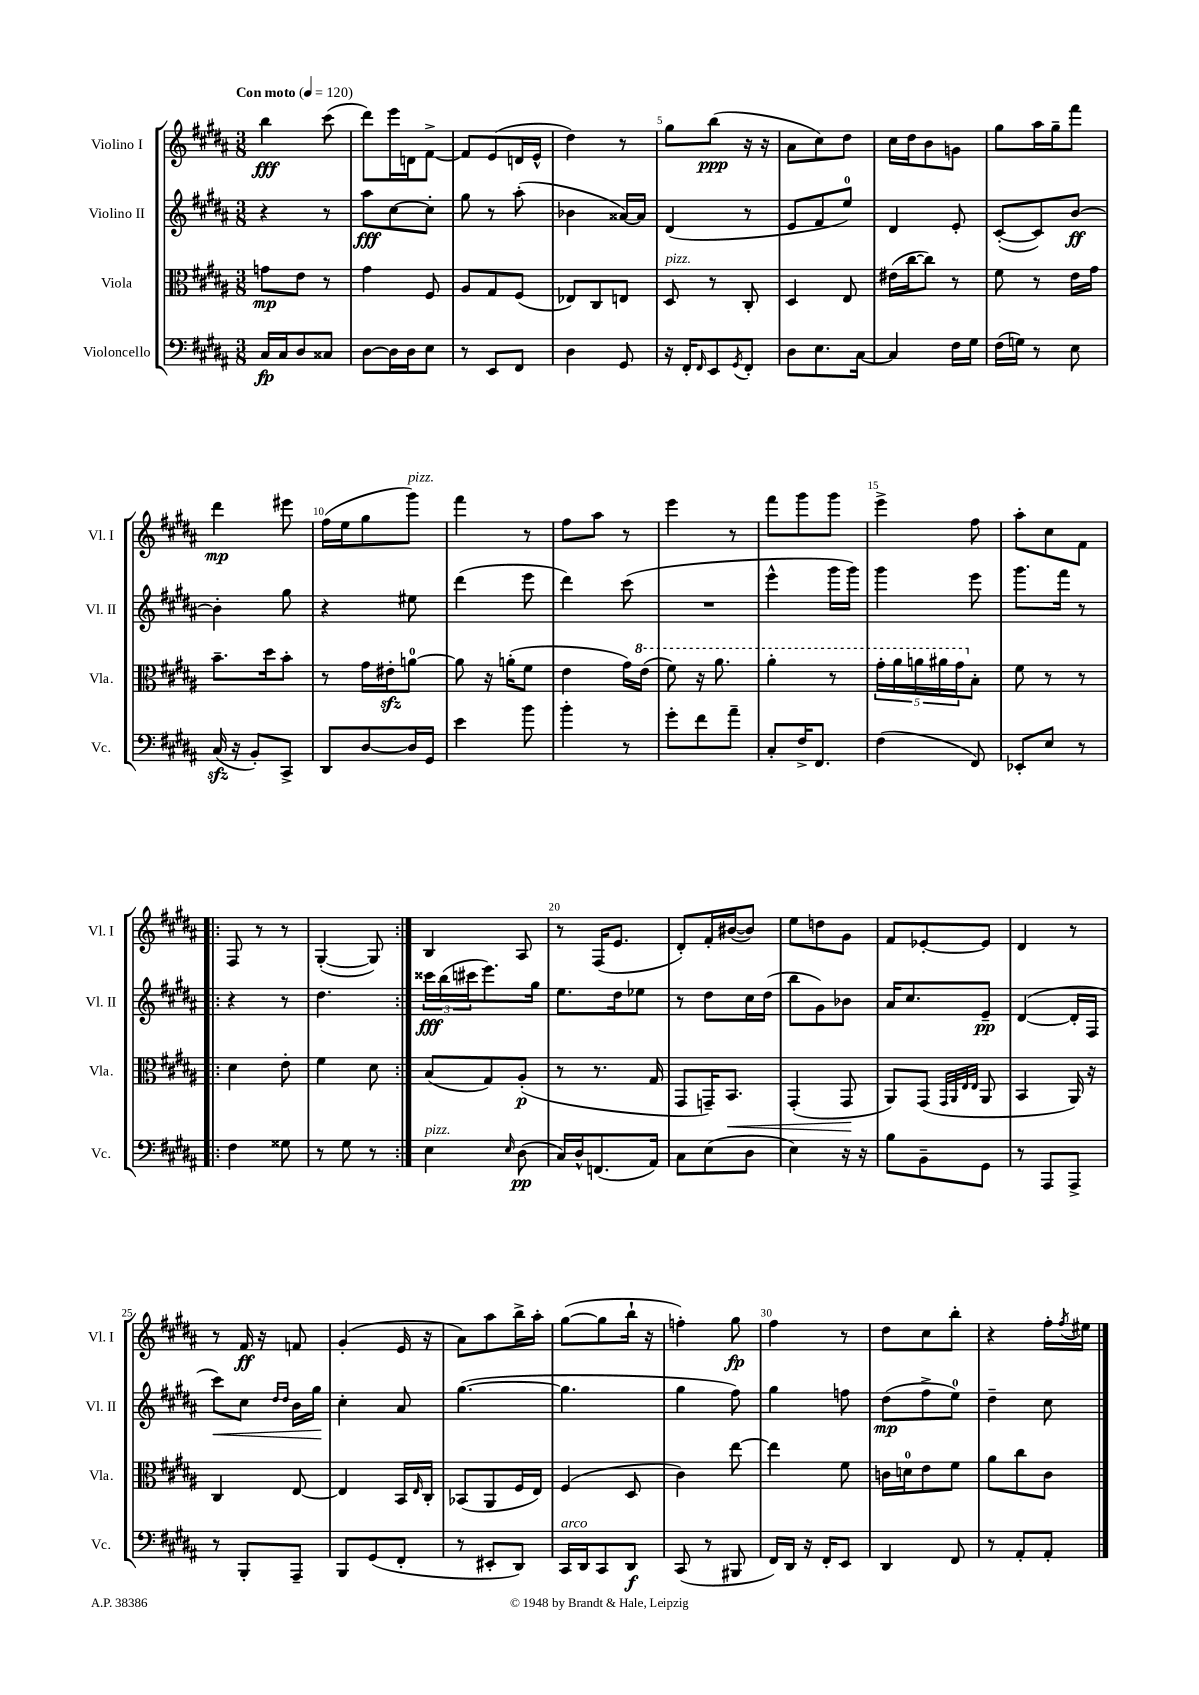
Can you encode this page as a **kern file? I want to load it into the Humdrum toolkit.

**kern	**kern	**kern	**kern
*staff4	*staff3	*staff2	*staff1
*clefF4	*clefC3	*clefG2	*clefG2
*k[f#c#g#d#a#]	*k[f#c#g#d#a#]	*k[f#c#g#d#a#]	*k[f#c#g#d#a#]
*M3/8	*M3/8	*M3/8	*M3/8
*MM120	*MM120	*MM120	*MM120
16C#	8g	4r	4bb
16C#	.	.	.
8D#	8e	.	.
8C##	8r	8r	(8ccc#
=	=	=	=
[8D#	4g#	8aa#	8ddd#)
16D#]	.	[8cc#	16eee
16D#	.	.	16d
8E	8F#	8cc#']	[8f#^
=	=	=	=
8r	8A#	8gg#	8f#]
8EE	8G#	8r	(8e
8FF#	(8F#	(8aa#'	16d
.	.	.	16e^^
=	=	=	=
4D#	8E-)	4b-	4dd#)
.	8C#	.	.
8GG#	8E	[16a##)	8r
.	.	16a##]	.
=	=	=	=
16r	8D#	(4d#	8gg#
16FF#'	.	.	.
16qqFF#	.	.	.
8EE	8r	.	(8bb
8qGG#	.	.	.
8FF#'	8C#'	8r	16r
.	.	.	16r
=	=	=	=
8D#	4D#	8e	8a#
8.E	.	8f#	8cc#)
.	8E	8ee)	8dd#
[16C#	.	.	.
=	=	=	=
4C#]	(16e#	4d#	16cc#
.	[16cc#	.	16dd#
.	8cc#])	.	8b
16F#	8r	8e'	8g
16G#	.	.	.
=	=	=	=
(16F#	8f#	([8c#'	8gg#
16G)	.	.	.
8r	8r	8c#])	16aa#
.	.	.	16gg#~
8E	16e	[8b	8fff#
.	16g#	.	.
=	=	=	=
(16C#	8.b~	4b']	4ddd#
16r	.	.	.
8BB')	.	.	.
.	16dd#	.	.
8CC#^	8b'	8gg#	8eee#
=	=	=	=
8DD#	8r	4r	(16ff#
.	.	.	16ee
[8D#	16g#	.	8gg#
.	16e#'	.	.
16D#]	[8a	8ee#	8ggg#)
16GG#	.	.	.
=	=	=	=
4e	8a]	(4ddd#	4fff#
.	16r	.	.
.	(16a'	.	.
8b	8f#	8eee	8r
=	=	=	=
4b'	4e	4ddd#)	8ff#
.	.	.	8aa#
8r	16g#)	(8ccc#	8r
.	(16ee	.	.
=	=	=	=
8g#'	8ff#)	4.r	4eee
8f#	16r	.	.
.	8.aa#	.	.
8a#~	.	.	8r
=	=	=	=
8C#'	4aa#'	4eee^^	8fff#
16F#^	.	.	8ggg#
8.FF#	.	.	.
.	8r	16ggg#	8ggg#
.	.	16ggg#)	.
=	=	=	=
(4F#	20gg#'	4ggg#	4eee^
.	20aa#	.	.
.	20aa	.	.
.	20aa#	.	.
.	20gg#	.	.
8FF#)	8B'	8eee	8ff#
=	=	=	=
8EE-'	8f#	8.ggg#	8aa#'
8E	8r	.	8cc#
.	.	16fff#	.
8r	8r	8r	8f#
=!|:	=!|:	=!|:	=!|:
4F#	4d#	4r	8F#
.	.	.	8r
8G##	8e'	8r	8r
=	=	=	=
8r	4f#	4.dd#	([4G#'
8G#	.	.	.
8r	8d#	.	8G#])
=:|!	=:|!	=:|!	=:|!
4E	(8B	24ccc##	4B
.	.	(24bb	.
.	.	24ccc#	.
.	8G#)	8.eee)	.
16qqE	.	.	.
(8D#	(8A#'	.	8A#
.	.	16gg#	.
=	=	=	=
16C#)	8r	8.ee	8r
16D#^^	.	.	.
(8.FF	8.r	.	(16F#
.	.	16dd#	8.e
.	.	8ee-	.
16AA#)	16G#	.	.
=	=	=	=
8C#	8GG#	8r	8d#')
(8E	16GG~)	8dd#	16f#'
.	8.BB	.	([16b#
8D#	.	16cc#	8b#])
.	.	(16dd#	.
=	=	=	=
4E)	(4GG#'	8bb	8ee
.	.	8g#)	8dd
16r	8GG#	8b-	8g#
16r	.	.	.
=	=	=	=
8B	8AA#)	16a#	8f#
.	.	8.cc#	.
8BB~	(8GG#	.	[8e-'
.	32qqGG#	.	.
.	32qqAA#	.	.
.	32qqE	.	.
.	32qqE	.	.
8GG#	8AA#	8e~	8e-]
=	=	=	=
8r	4BB	([4d#	4d#
8AAA#	.	.	.
8AAA#^	16AA#)	16d#']	8r
.	16r	16F#	.
=	=	=	=
8r	4C#	8ccc#)	8r
8BBB'	.	8cc#	16f#
.	.	.	16r
.	.	16qqdd#	.
.	.	16qqdd#	.
8AAA#~	[8E	16b	8f
.	.	16gg#	.
=	=	=	=
8BBB	4E]	4cc#'	(4g#'
(8GG#	.	.	.
8FF#'	16BB	8a#	16e
.	16qqE	.	.
.	16C#'	.	16r
=	=	=	=
8r	(8BB-	([4.gg#	8a#)
8EE#'	8AA#	.	8aa#
8DD#)	16F#	.	16bb^
.	16E)	.	16aa#'
=	=	=	=
16CC#	(4F#	4.gg#]	([8gg#
16DD#	.	.	.
8CC#	.	.	8gg#]
8DD#	8D#	.	16bb`
.	.	.	16r
=	=	=	=
(8CC#	4c#)	4gg#	4ff')
8r	.	.	.
8BBB#	[8ee	8ff#)	8gg#
=	=	=	=
16FF#)	4ee]	4gg#	4ff#
16DD#	.	.	.
16r	.	.	.
16FF#'	.	.	.
8EE	8f#	8ff	8r
=	=	=	=
4DD#	16c	(8dd#	8dd#
.	16d	.	.
.	8e	8ff#^	8cc#
8FF#	8f#	8ee)	8bb'
=	=	=	=
8r	8a#	4dd#~	4r
8AA#'	8cc#	.	.
8AA#'	8c#	8cc#	16ff#'
.	.	.	8qff#
.	.	.	16ee#
==	==	==	==
*-	*-	*-	*-
